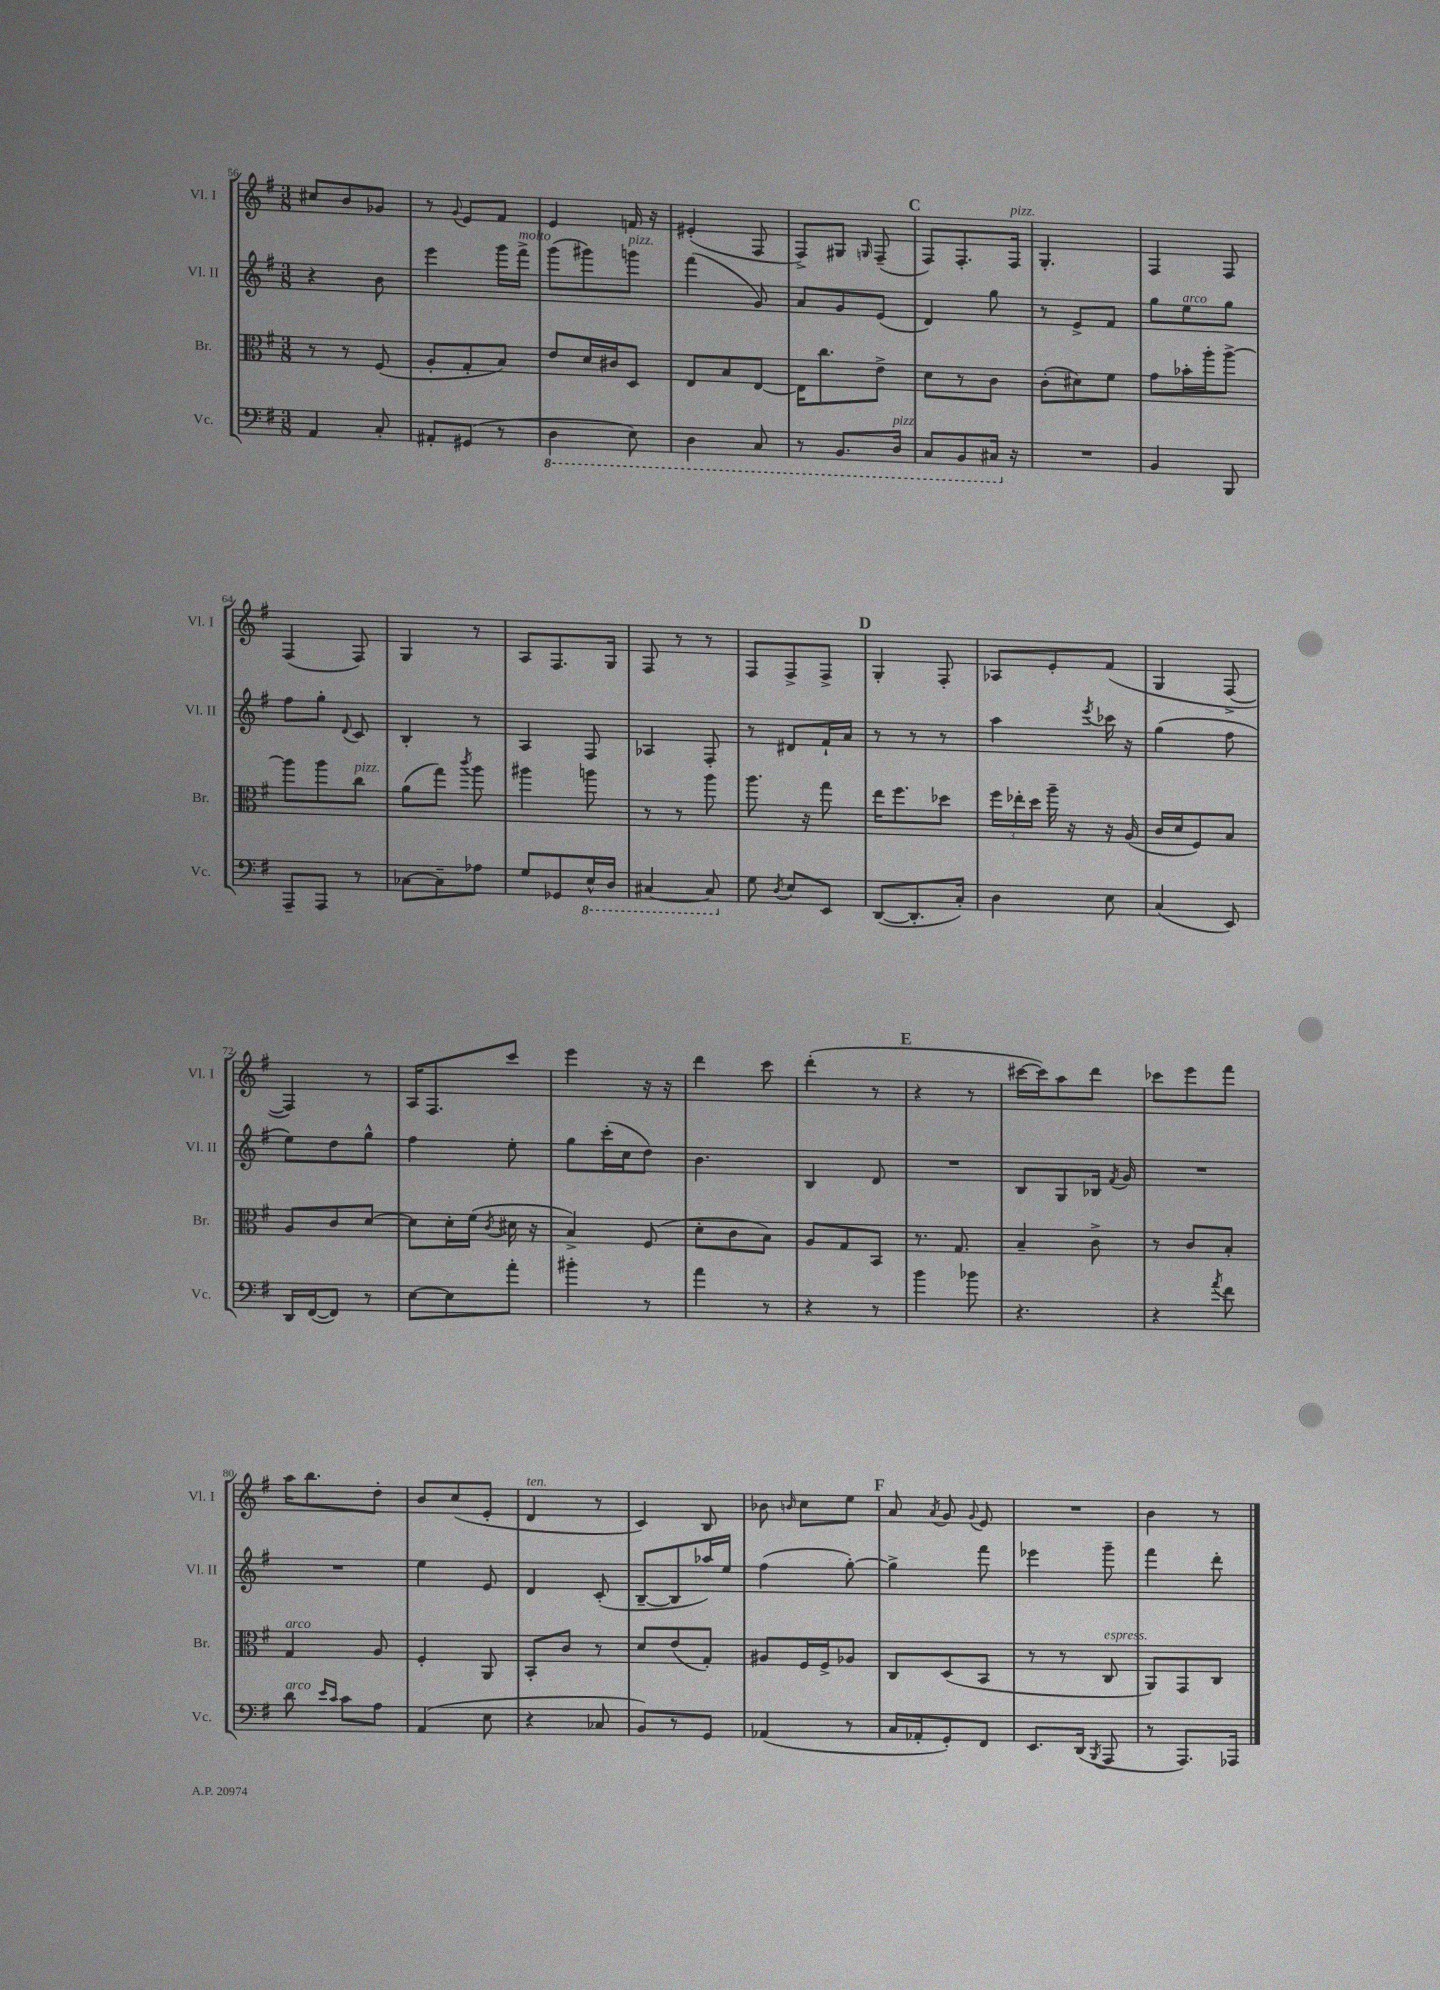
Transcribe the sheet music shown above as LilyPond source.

<<
\new StaffGroup <<
\new Staff = "s0" \with { instrumentName = "Vl. I" shortInstrumentName = "Vl. I" } {
    \clef treble \key g \major \numericTimeSignature \time 3/8
    \autoBeamOff cis''8[ b'8 ges'8] |
    r8 \appoggiatura { g'8 } e'8[ fis'8] |
    e'4 f'16 r16 |
    eis'4-.( fis8 |
    fis8[->) gis8] \grace { g16 } fis8--( |
    \mark \markup { \bold "C" } fis8[) fis8.-. fis16]^\markup { \italic "pizz." } |
    g4.-. |
    fis4 fis8 |
    fis4( fis8) |
    g4 r8 |
    a8[ fis8. g16] |
    fis8 r8 r8 |
    fis8[ fis8-> fis8]-> |
    \mark \markup { \bold "D" } g4-. fis8-. |
    aes8[ e'8-. fis'8]( |
    g4 fis8~-> |
    fis4) r8 |
    a16[ fis8. c'''8] |
    e'''4 r16 r16 |
    d'''4 c'''8 |
    d'''4-.( r8 |
    \mark \markup { \bold "E" } r4 r8 |
    cis'''16[~ cis'''16) a''8 d'''8] |
    ces'''8[ e'''8 fis'''8] |
    a''16[ b''8. d''8]-. |
    b'8[ c''8( e'8]-. |
    d'4^\markup { \italic "ten." } r8 |
    c'4) b8 |
    bes'8 \grace { b'16 } c''8[ e''8] |
    \mark \markup { \bold "F" } a'8 \acciaccatura { a'8 } g'8 \appoggiatura { g'8 } e'8 |
    R4. |
    b'4 r8 \bar "|." |
}
\new Staff = "s1" \with { instrumentName = "Vl. II" shortInstrumentName = "Vl. II" } {
    \clef treble \key g \major \numericTimeSignature \time 3/8
    \autoBeamOff r4 b'8 |
    e'''4 g'''16[ fis'''16]->^\markup { \italic "molto" } |
    g'''8[( gis'''8) g'''8]^\markup { \italic "pizz." } |
    fis'''4( g'8) |
    a'8[ g'8 e'8]( |
    \mark \markup { \bold "C" } d'4) g''8 |
    r8 e'8[-> fis'8] |
    g''8[ e''8^\markup { \italic "arco" } g''8] |
    fis''8[ g''8]-. \appoggiatura { d'8 } c'8 |
    b4-. r8 |
    a4 fis8 |
    aes4 fis8-. |
    r8 dis'8[ fis'16-! a'16] |
    \mark \markup { \bold "D" } r8 r8 r8 |
    a''4 \acciaccatura { e'''8 } ces'''16 r16 |
    g''4( fis''8 |
    e''8[) d''8 g''8]-^ |
    fis''4 e''8-. |
    g''8[ c'''16-.( c''16 d''8]) |
    b'4. |
    b4 d'8 |
    \mark \markup { \bold "E" } R4. |
    b8[ g8 bes16] \acciaccatura { fis'8 } g'16 |
    R4. |
    R4. |
    e''4 e'8 |
    d'4 c'8-.( |
    b8[~-- b8 aes''16) e''16] |
    fis''4( g''8~-.) |
    \mark \markup { \bold "F" } g''4-> fis'''8 |
    ees'''4 g'''8-- |
    fis'''4 d'''8-. \bar "|." |
}
\new Staff = "s2" \with { instrumentName = "Br." shortInstrumentName = "Br." } {
    \clef alto \key g \major \numericTimeSignature \time 3/8
    \autoBeamOff r8 r8 fis8( |
    a8[-. g8-. b8]) |
    e'8[ d'16 cis'16 d8] |
    e8[ b8 e8]~ |
    e16[ c''8. e'8]-> |
    \mark \markup { \bold "C" } d'8[ r8 c'8] |
    c'8[-.( dis'8) fis'8] |
    g'8[ bes'16-. a''16-. a''8]~-> |
    a''8[ a''8 c''8]^\markup { \italic "pizz." } |
    a'8[( g''8]) \acciaccatura { c'''8 } a''8 |
    ais''4 a''8 |
    r8 r8 a''8 |
    a''8. r16 g''8 |
    \mark \markup { \bold "D" } e''16[ fis''8. des''8] |
    \tuplet 3/2 { fis''16[ ees''16-. d''16] } a''16-- r16 r16 a16( |
    c'16[ d'16 fis8) b8] |
    a8[ c'8 d'8]~ |
    d'8[ d'16-. fis'16]( \acciaccatura { c'8 } dis'16 r16 |
    b4->) fis8( |
    d'8[-. c'8 b8]) |
    a8[ g8 b,8] |
    \mark \markup { \bold "E" } r8. g8. |
    b4-- c'8-> |
    r8 c'8[ b8]-. |
    g4^\markup { \italic "arco" } a8 |
    fis4-. a,8 |
    b,8[-. c'8] r8 |
    d'8[ e'8( g8]-.) |
    ais8[ fis16 fis16-> aes8] |
    \mark \markup { \bold "F" } c8[ d8( b,8] |
    r8 r8 c8^\markup { \italic "espress." } |
    a,8[) g,8 c8] \bar "|." |
}
\new Staff = "s3" \with { instrumentName = "Vc." shortInstrumentName = "Vc." } {
    \clef bass \key g \major \numericTimeSignature \time 3/8
    \autoBeamOff a,4 c8-. |
    ais,8[-. gis,8]( r8 |
    \ottava #-1 d,4 e,8) |
    d,4 c,8 |
    r8 b,,8.[ d,16]^\markup { \italic "pizz." } |
    \mark \markup { \bold "C" } c,8[ b,,8 cis,16] \ottava #0 r16 |
    R4. |
    b,4 b,,8 |
    a,,8[-- a,,8] r8 |
    ces8[~ ces8-- aes8] |
    g8[ ges,8 \ottava #-1 e,16-^ d,16] |
    cis,4~ cis,8 \ottava #0 |
    g8 \acciaccatura { d8 } e8[ e,8] |
    \mark \markup { \bold "D" } d,8[~( d,8.-. c16]-.) |
    d4 e8 |
    c4( e,8) |
    d,16[ fis,16~( fis,8]) r8 |
    e8[~ e8 a'8]-. |
    bis'4-. r8 |
    a'4 r8 |
    r4 r8 |
    \mark \markup { \bold "E" } b'4 bes'8 |
    r4. |
    r4 \acciaccatura { a'8 } fis'8 |
    d'8^\markup { \italic "arco" } \grace { e'16[ c'16] } c'8[ a8] |
    a,4( e8 |
    r4 ces8 |
    b,8[) r8 g,8] |
    aes,4( r8 |
    \mark \markup { \bold "F" } c16[ aes,16-. g,8-.) fis,8] |
    e,8.[ d,16]( \acciaccatura { b,,8 } a,,8 |
    r8 a,,8.[) aes,,16] \bar "|." |
}
>>
>>
\layout { \context { \Score currentBarNumber = #56 } }
